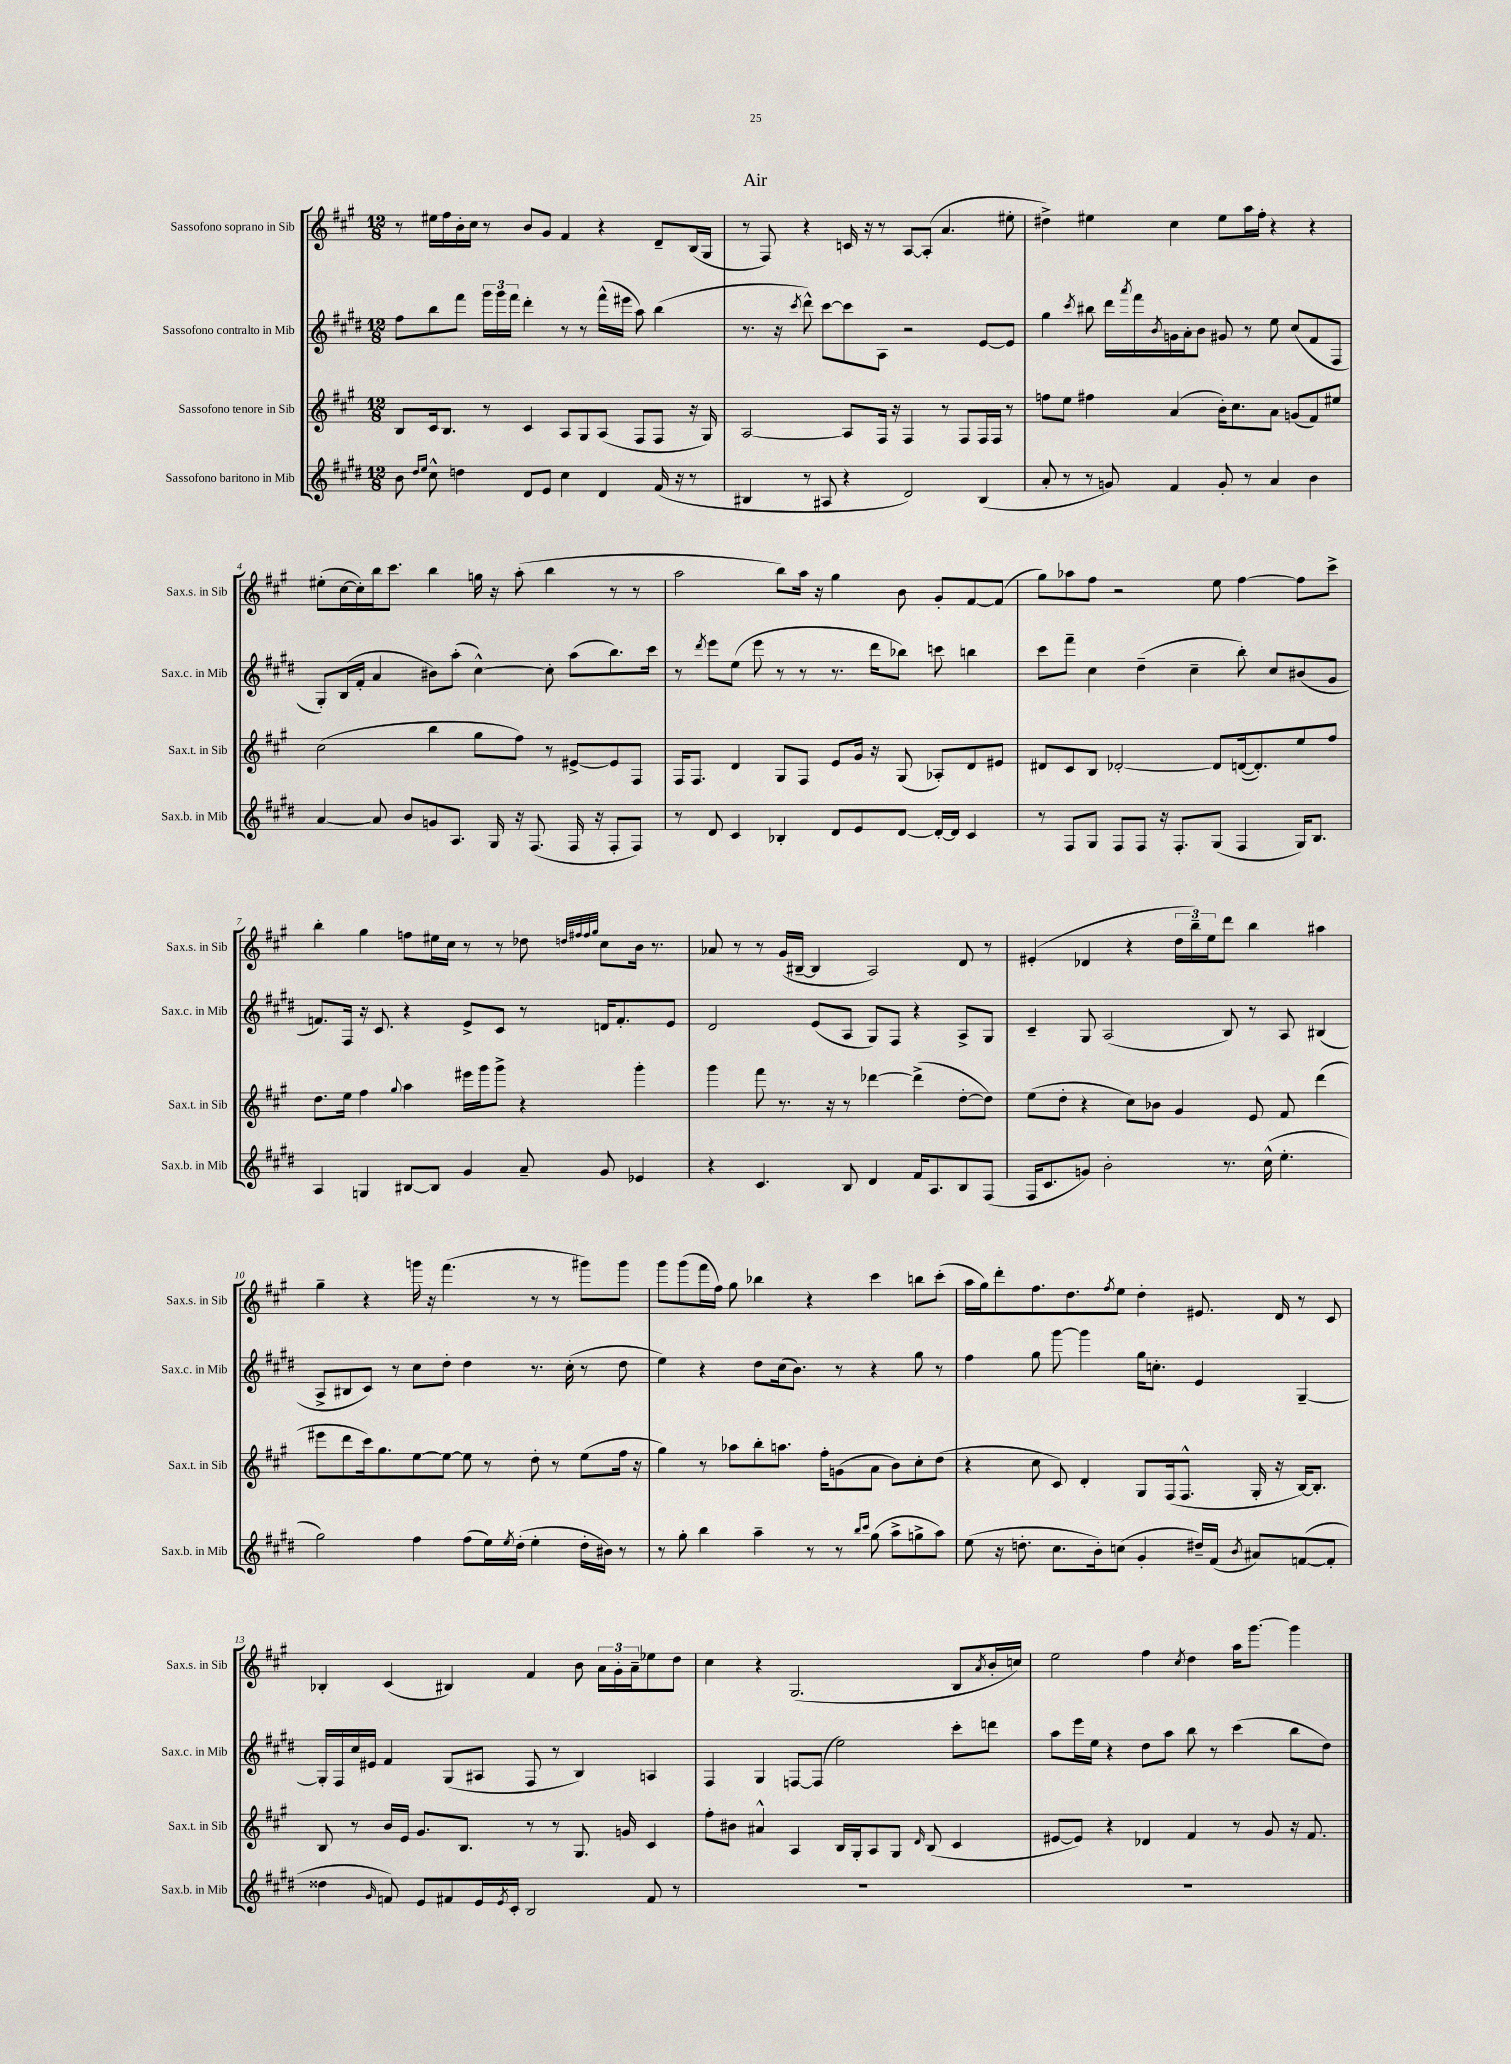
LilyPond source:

\header { title = "Air" }
<<
\new StaffGroup <<
\new Staff = "s0" \with { instrumentName = "Sassofono soprano in Sib" shortInstrumentName = "Sax.s. in Sib" } {
    \clef treble \key a \major \numericTimeSignature \time 12/8
    r8 eis''16 fis''16 b'16-. cis''16 r8 b'8 gis'8 fis'4 r4 d'8-- b16( gis16 |
    r8 fis8) r4 c'16 r16 r8 a8~ a8-.( a'4. eis''8-. |
    dis''4->) eis''4 cis''4 eis''8 a''16 fis''16-. r4 r4 |
    eis''8-.( cis''16~ cis''16-.) b''16 cis'''8. b''4 g''16 r16 a''8-.( b''4 r8 r8 |
    a''2 b''8) a''16 r16 gis''4 b'8 gis'8-. fis'8~ fis'8( |
    gis''8) aes''8 fis''8 r2 e''8 fis''4~ fis''8 cis'''8-> |
    b''4-. gis''4 f''8 eis''16 cis''16 r8 r8 des''8 \grace { d''32 fis''32 fis''32 gis''32 } cis''8 b'16 r8. |
    aes'8 r8 r8 gis'16( bis16~-- bis4 a2) d'8 r8 |
    eis'4-.( des'4 r4 \tuplet 3/2 { d''16 b''16--) e''16 } d'''8 b''4 ais''4 |
    gis''4-- r4 g'''16 r16 fis'''4.( r8 r8 gis'''8) gis'''8 |
    gis'''8 gis'''8( fis'''16 fis''16) gis''8 bes''4 r4 cis'''4 b''8 cis'''8-.( |
    a''16 gis''16) d'''8-. fis''8. d''8. \acciaccatura { fis''8 } e''8 d''4-. eis'8. d'16 r8 cis'8 |
    bes4-. cis'4( bis4) fis'4 b'8 \tuplet 3/2 { a'16 gis'16-. a'16-- } ees''8 d''8 |
    cis''4 r4 gis2.( b8 \acciaccatura { a'8 } b'16-. c''16) |
    e''2 fis''4 \acciaccatura { cis''8 } d''4 a''16 gis'''8.~ gis'''4 \bar "|." |
}
\new Staff = "s1" \with { instrumentName = "Sassofono contralto in Mib" shortInstrumentName = "Sax.c. in Mib" } {
    \clef treble \key e \major \numericTimeSignature \time 12/8
    fis''8 b''8 fis'''8 \tuplet 3/2 { gis'''16 gis'''16 fis'''16 } dis'''4-. r8 r8 fis'''16-^( eis'''16 a''8) b''4( |
    r8. r16 \acciaccatura { cis'''8 } dis'''8-^) cis'''8~ cis'''8 a8 r2 e'8~ e'8 |
    gis''4 \acciaccatura { cis'''8 } bis''8 dis'''16 \acciaccatura { a'''8 } fis'''16 \acciaccatura { b'8 } g'16 a'16-. b'8 gis'8 r8 e''8 cis''8( fis'8 fis8 |
    gis8-.) b16( fis'16-. a'4 bis'8) a''8-.( cis''4~-^) cis''8-. a''8( b''8.) cis'''16 |
    r8 \acciaccatura { dis'''8 } e'''8 e''8( e'''8 r8 r8 r8. dis'''16 bes''8) c'''8 b''4 |
    cis'''8 fis'''8-- cis''4 dis''4--( cis''4-- b''8-.) cis''8 bis'8( gis'8 |
    f'8.) fis16 r16 cis'8. r4 e'8-> cis'8 r8 d'16 f'8.-. e'8 |
    dis'2 e'8( a8 gis8) fis8 r4 a8-> gis8 |
    cis'4-- gis8 a2( b8) r8 a8 bis4( |
    a8-> bis8 cis'8) r8 cis''8 dis''8-. dis''4 r8. cis''16-.( r8 dis''8 |
    e''4) r4 dis''8 cis''16( b'8.) r8 r4 gis''8 r8 |
    fis''4 gis''8 gis'''8~ gis'''4 gis''16 c''8.-. e'4 gis4~-- |
    gis16-. fis16 cis''16 eis'16 fis'4 gis8( ais8 fis8 r8 b4) a4 |
    fis4 gis4 f8~ f8( e''2) cis'''8-. d'''8 |
    a''8 e'''16 e''16 r4 dis''8 a''8 b''8 r8 cis'''4( b''8 dis''8) \bar "|." |
}
\new Staff = "s2" \with { instrumentName = "Sassofono tenore in Sib" shortInstrumentName = "Sax.t. in Sib" } {
    \clef treble \key a \major \numericTimeSignature \time 12/8
    b8 cis'16 b8. r8 cis'4 a8 gis8 a8( fis8 fis8 r16 gis16) |
    a2~ a8 fis16 r16 fis4 r8 fis8 fis16 fis16 r8 |
    f''8 e''8 fis''4 a'4( b'16-.) cis''8. a'8 g'8( fis'8) eis''8 |
    cis''2( b''4 gis''8 fis''8) r8 eis'8~-> eis'8 fis8 |
    fis16 fis8. d'4 gis8 fis8 e'8 gis'16 r16 gis8( aes8-.) d'8 eis'8 |
    dis'8 cis'8 b8 des'2~-. des'8 d'16~( d'8.-.) e''8 fis''8 |
    d''8. e''16 fis''4 \appoggiatura { gis''8 } a''4 eis'''16 gis'''16 gis'''8-> r4 gis'''4-. |
    gis'''4 fis'''8 r8. r16 r8 des'''4~ des'''4->( d''8~-. d''8) |
    e''8( d''8-. r4 cis''8) bes'8 gis'4 e'8 fis'8 d'''4( |
    eis'''8 d'''8 cis'''16) gis''8. e''8~ e''8~ e''8 r8 d''8-. r8 e''8( fis''16 r16 |
    gis''4) r8 aes''8 b''8-. a''8. fis''16-. g'8( a'8 b'8) cis''8-. d''8( |
    r4 cis''8 cis'8) d'4-. gis8 fis16( fis8.-^ gis16-. r16 b16~) b8.-. |
    b8 r8 b'16 e'16 gis'8. b8. r8 r8 gis8. g'16 cis'4 |
    fis''8-. bis'8 ais'4-^ a4 b16 gis16-. a8 gis8 \grace { d'16 } b8( cis'4 |
    eis'8~ eis'8) r4 des'4 fis'4 r8 gis'8 r16 fis'8. \bar "|." |
}
\new Staff = "s3" \with { instrumentName = "Sassofono baritono in Mib" shortInstrumentName = "Sax.b. in Mib" } {
    \clef treble \key e \major \numericTimeSignature \time 12/8
    b'8 \grace { dis''16 e''16 } cis''8-^ d''4 dis'8 e'8 cis''4 dis'4 fis'16( r16 r8 |
    bis4 r8 ais8 r4 dis'2) bis4( |
    a'8-. r8 r8 g'8) fis'4 g'8-. r8 a'4 b'4 |
    a'4~ a'8 b'8 g'8 a8. gis16 r16 fis8.( fis16 r16 fis8-. fis8) |
    r8 dis'8 cis'4 bes4-. dis'8 e'8 dis'8~ dis'16~-. dis'16 cis'4 |
    r8 fis8 gis8 fis8 fis8 r16 fis8.-. gis8( fis4 gis16) b8. |
    a4 g4 bis8~ bis8 gis'4 a'8-- gis'8 ees'4 |
    r4 cis'4. b8 dis'4 fis'16 a8. b8 fis8( |
    fis16 cis'8. g'8) b'2-. r8. cis''16-^( e''4.-. |
    gis''2) fis''4 fis''8( e''16) \acciaccatura { e''8 } dis''16-.( e''4-. dis''16-. bis'16) r8 |
    r8 gis''8-. b''4 a''4-- r8 r8 \grace { b''16 cis'''16 } gis''8( a''8-> g''8-> a''8) |
    e''8( r16 d''8.-. cis''8. b'16-.) c''8( gis'4-. dis''16--) fis'16( \acciaccatura { b'8 } ais'8) f'8~( f'8-. |
    disis''4 \grace { gis'16 } f'8) e'8 fis'8 e'16 \acciaccatura { e'8 } cis'16-. b2 fis'8 r8 |
    R1. |
    R1. \bar "|." |
}
>>
>>
